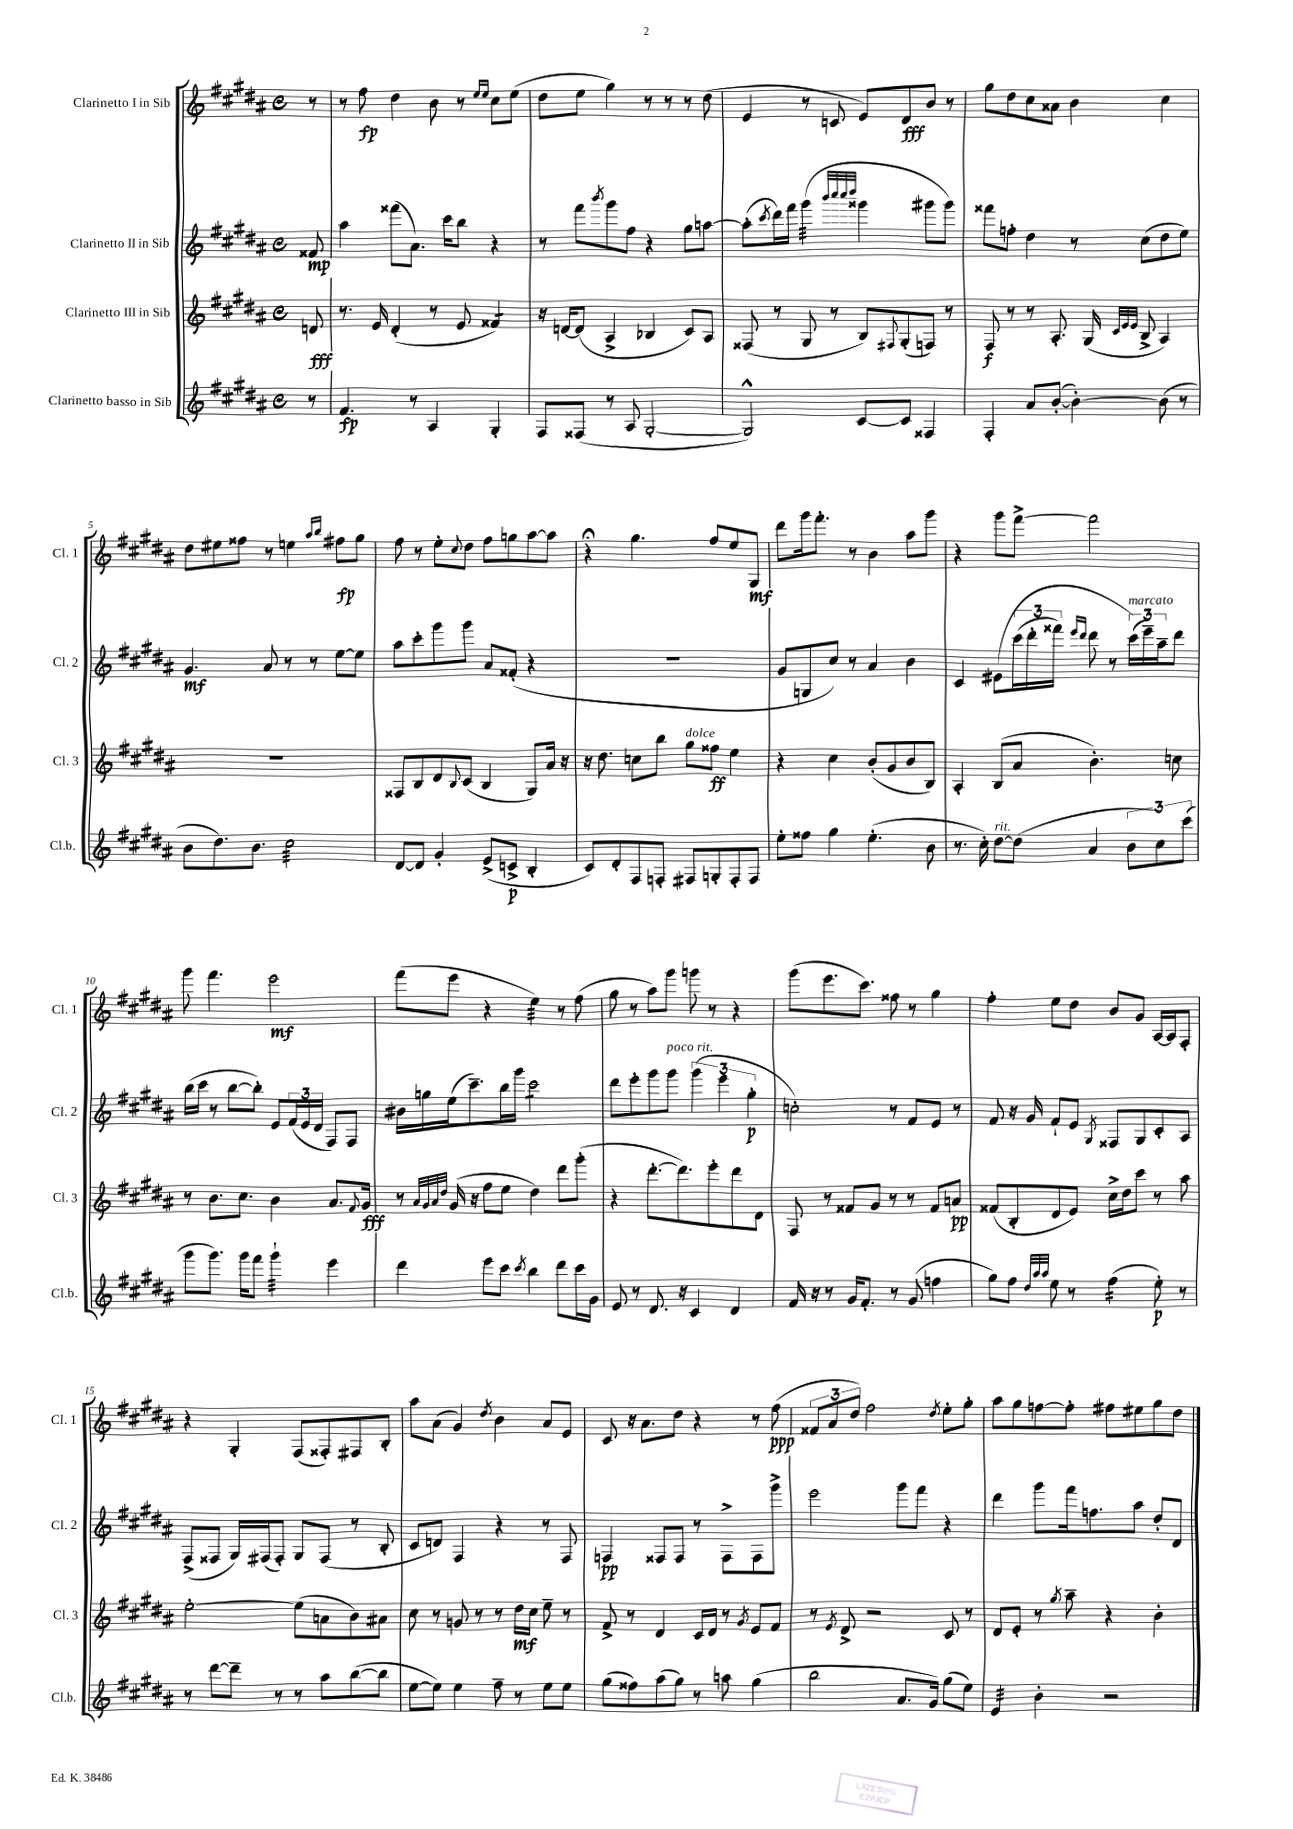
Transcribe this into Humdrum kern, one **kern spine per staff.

**kern	**kern	**kern	**kern
*staff4	*staff3	*staff2	*staff1
*clefG2	*clefG2	*clefG2	*clefG2
*k[f#c#g#d#a#]	*k[f#c#g#d#a#]	*k[f#c#g#d#a#]	*k[f#c#g#d#a#]
*M4/4	*M4/4	*M4/4	*M4/4
*met(c)	*met(c)	*met(c)	*met(c)
8r	8d/	8f##/	8r
=	=	=	=
4.f#/	8.r	4aa#\	8r
.	.	.	8ff#\
.	16e/	.	.
.	(4d#'/	(8fff##\L	4dd#\
8r	.	8.a#\J)	.
4A#/	8r	.	8b\
.	.	16ccc#\LK	.
.	8e/	8bb\J	8r
.	.	.	16qqee/LL
.	.	.	16qqee/JJ
4G#'/	4f##/)	4r	8cc#\L
.	.	.	(8ee\J
=	=	=	=
8F#/L	16r	8r	8dd#\L
.	[16d/LK	.	.
(8F##/J	(8d/]J	8fff#\L	8ee\J
.	.	8qbbb/	.
8r	4A#^/	8ggg#\	4gg#\)
8A#/	.	8ff#\J	.
[2G#'/	4B-/	4r	8r
.	.	.	8r
.	8c#/L)	8gg#\L	8r
.	8A#/J	[8aa\J	(8dd#\
=	=	=	=
2G#^^/])	(8F##/	(8aa'\]L	4e/
.	.	8qccc#/	.
.	8r	16ddd#\L)	.
.	.	16fff#\JJ	.
.	8G#/	(4ggg#\	8r
.	8r	.	8c/
.	.	32qqbbb/LLL	.
.	.	32qqcccc#/	.
.	.	32qqcccc#/	.
.	.	32qqdddd#/JJJ	.
[8c#/L	8B/L)	4ggg##\	8e/L)
.	8qqF#/	.	.
8c#/]J	(8G#'/	.	8d#/
4F##/	8F/J)	8ggg#\L	8b/J
.	8r	8ggg#\J)	8r
=	=	=	=
4F#'/	8F#/	8fff##\L	8gg#\L
.	8r	8ff'\J	8dd#\
8a#/L	8r	4dd#\	8cc#\
([8b'/J	8.A#'/	.	8a##\J
4b'\_)	.	8r	4b\
.	(16G#/	.	.
.	32qqc#/LLL	.	.
.	32qqe/	.	.
.	32qqe/JJJ	.	.
.	8B^/	(8cc#\L	.
(8b\]	4A#/)	8dd#\	4cc#\
8r	.	8ee\J)	.
=	=	=	=
8b\L	1r	4.g#/	8dd#\L
8.dd#\)	.	.	8ee#\
.	.	.	8ff##\J
8.b\J	.	.	.
.	.	8a#/	8r
2cc#\	.	8r	4ee\
.	.	8r	.
.	.	.	16qqaa#/LL
.	.	.	16qqbb/JJ
.	.	[8ee\L	8ff#\L
.	.	8ee\]J	8gg#\J
=	=	=	=
[8d#/L	8F##/L	8aa#\L	8ff#\
8d#/]J	8B/	8ccc#'\	8r
4g#'/	8d#/	8ggg#\	8ee'\L
.	8qqB/	.	8qqcc#/
.	(8c#/J	8ggg#\J	8dd#\J
(8e^/L	4B/	8a#/L	8ff#\L
8c^/J	.	(8f##'/J	8gg\
4B'/	8G#/L)	4r	[8aa#\
.	16a#/Jk	.	8aa#\]J
.	16r	.	.
=	=	=	=
8c#/L)	16r	1r	4r;
.	8.dd#\	.	.
8d#'/	.	.	.
8F#/	8cc\L	.	4.gg#\
8F'/J	8bb\J	.	.
8F#/L	8gg#\L	.	.
8G'/	8ff##\J	.	8ff#/L
8F#'/	4ee\	.	8ee/
8F#/J	.	.	8G#/J
=	=	=	=
8ee'\L	4r	8g#/L	8ddd#\L
8ff##\J	.	8G/	16ggg#\k
.	.	.	8.fff#'\J
4gg#\	4cc#\	8cc#/J)	.
.	.	8r	8r
(4.ee'\	(8b'/L	4a#/	4b\
.	8g#/	.	.
.	8b/	4b\	8aa#\L
8b\	8B/J)	.	8ggg#\J
=	=	=	=
8.r	4A#'/	4c#/	4r
16cc#'\)	.	.	.
[8dd#\L	(8B/L	&(8e#\L	8ggg#\L
(8dd#\]J	8a#/J	(24ccc#\L	[8fff#^\J
.	.	24ddd#'\	.
.	.	24fff##\JJ)	.
.	.	16qqeee/LL	.
.	.	16qqddd#/JJ	.
4a#/	4.b'\)	8ddd#\	2fff#\]
.	.	8r	.
12b\L	.	(24ccc#\LL&)	.
.	.	24eee~\)	.
12cc#\)	.	24aa#~\J	.
.	8cc\	8ddd#\J	.
(12ccc#\J	.	.	.
=	=	=	=
8ggg#\L	8r	(16bb\LL	8ggg#\
.	.	16ccc#\JJ	.
8.ggg#\J)	8.b\L	8r	4.fff#\
.	.	[8bb\L	.
16ggg#\LK	8.cc#\J	.	.
8fff#\J	.	8bb'\]J)	.
4ggg#`\	4b\	8e/L	2eee\
.	.	(24f#/L	.
.	.	24e/	.
.	.	24d#/JJ	.
4eee\	8.a#/L	8F#/L)	.
.	.	8F#/J	.
.	8qqf#/	.	.
.	16g#/Jk	.	.
=	=	=	=
4ddd#\	8r	16b#\LL	(8fff#\L
.	.	16gg\	.
.	32qqa#/LLL	.	.
.	32qqg#/	.	.
.	32qqa#/	.	.
.	32qqdd#/JJJ	.	.
.	(16g#/	(16ee\J	8eee\J
.	16r	8.ccc#~\)	.
8eee\L	8ff#\L	.	4r
8ccc#\J	8ee\J	16bb\L	.
.	.	16ggg#\JJ	.
8qccc#/	.	.	.
4bb\	4dd#\)	2ccc#\	4ee\)
8ddd#\L	8ddd#\L	.	8r
16ccc#\L	(8ggg#'\J	.	(8ff#\
16g#\JJ	.	.	.
=	=	=	=
8e/	4r	8ddd#\L	8gg#\
8r	.	8eee'\	8r
8.d#/	[8.ddd#'\L	8ggg#\	8aa#\L)
.	.	8ggg#\J	8ggg#\J
16r	8.ddd#\])	.	.
4c#/	.	(6ggg#\	8ggg\
.	8eee'\	.	8r
.	.	6eee\	.
4d#/	8ddd#\	.	4r
.	.	6gg#'\	.
.	8d#\J	.	.
=	=	=	=
16f#/	8F#/	2cc'\)	(8ggg#\L
16r	.	.	.
8r	8r	.	8.eee\
16g#/LK	8f##/L	.	.
8.f#'/J	.	.	8.ccc#\J)
.	8g#/J	.	.
8r	8r	8r	8ff##\
(8g#/	8r	8f#/L	8r
4ff\	8f##/L	8e/J	4gg#\
.	8a/J	8r	.
=	=	=	=
8gg#\L)	(8f##/L	8f#/	4ff#'\
8ff#\J	8B'/	16r	.
.	.	16g#/	.
32qqdd#/LLL	.	.	.
32qqaa#/	.	.	.
32qqaa#/JJJ	.	.	.
8ee\	8d#/	8f#`/L	8ee\L
8r	8e/J)	8e/J	8dd#\J
.	.	8qG#/	.
(4ff#\	16cc#^\LL	8F##/L	8b/L
.	16dd#\J	.	.
.	8ccc#\J	8G#/	8g#/J
8ee'\)	8r	8c#'/	[16A#/LL
.	.	.	16A#/]J
8r	8aa#\	8A#/J	8F#'/J
=	=	=	=
8r	[2ee'\	(8F#^/L	4r
[8ddd#\L	.	8F##/J	.
8ddd#~\]J	.	16G#/LL)	4G#'/
.	.	(16F#/J	.
8r	.	8F#'/J)	.
8r	(8ee\]L	8G#/L	(8F#/L
8aa#\L	8a\	(8F#/J	8F##'/)
([8bb\	8b\)	8r	8F#/
8bb\]J	8a#\J	8B'/	8B'/J
=	=	=	=
[8ee\L	8cc#\	8c#/L	8aa#\L
8ee\]J)	8r	8d/J)	(8a#\J
4ee\	8g/	4F#/	4g#/)
.	8r	.	.
.	.	.	8qdd#/
8ff#~\	8r	4r	4b\
8r	16dd#\LL	.	.
.	16cc#\JJ	.	.
8ee\L	8ee~\	8r	8a#/L
8ee\J	8r	8F#/	8e/J
=	=	=	=
(8gg#\L	8f#^/	4F/	8c#/
8ff##\)	8r	.	16r
.	.	.	8.a#\L
(8aa#\	4d#/	8F##/L	.
8gg#\J)	.	8F##/J	8dd#\J
8r	16c#/LL	8r	4r
.	16d#/JJ	.	.
8aa\	8r	8F##^\L	.
.	8qg#/	.	.
(4gg#\	8e/L	8F##\	8r
.	8f#/J	8ggg#^\J	(8ff#\
=	=	=	=
2bb\	8r	2eee\	12f##/L
.	.	.	12a#/
.	8qe/	.	.
.	8d#^/	.	.
.	.	.	12dd#/J)
.	2r	.	2ff#\
8.a#/L	.	8ggg#\L	.
.	.	8fff#\J	.
16g#/Jk)	.	.	.
.	.	.	8qdd#/
(8gg#\L	8c#/	4r	8ee'\L
8ee\J)	8r	.	8gg#'\J
=	=	=	=
4e/	8d#/L	4ddd#\	8aa#\L
.	8e'/J	.	8gg#\
4b'\	8r	8ggg#\L	[8ff\
.	8qgg#/	.	.
.	8aa#~\	16fff#\k	8ff'\]J
.	.	8.ff\	.
2r	4r	.	8ff#\L
.	.	8aa#\J	8ee#\
.	4b'\	8dd#'/L	8gg#\
.	.	8d#/J	8dd#\J
==	==	==	==
*-	*-	*-	*-
